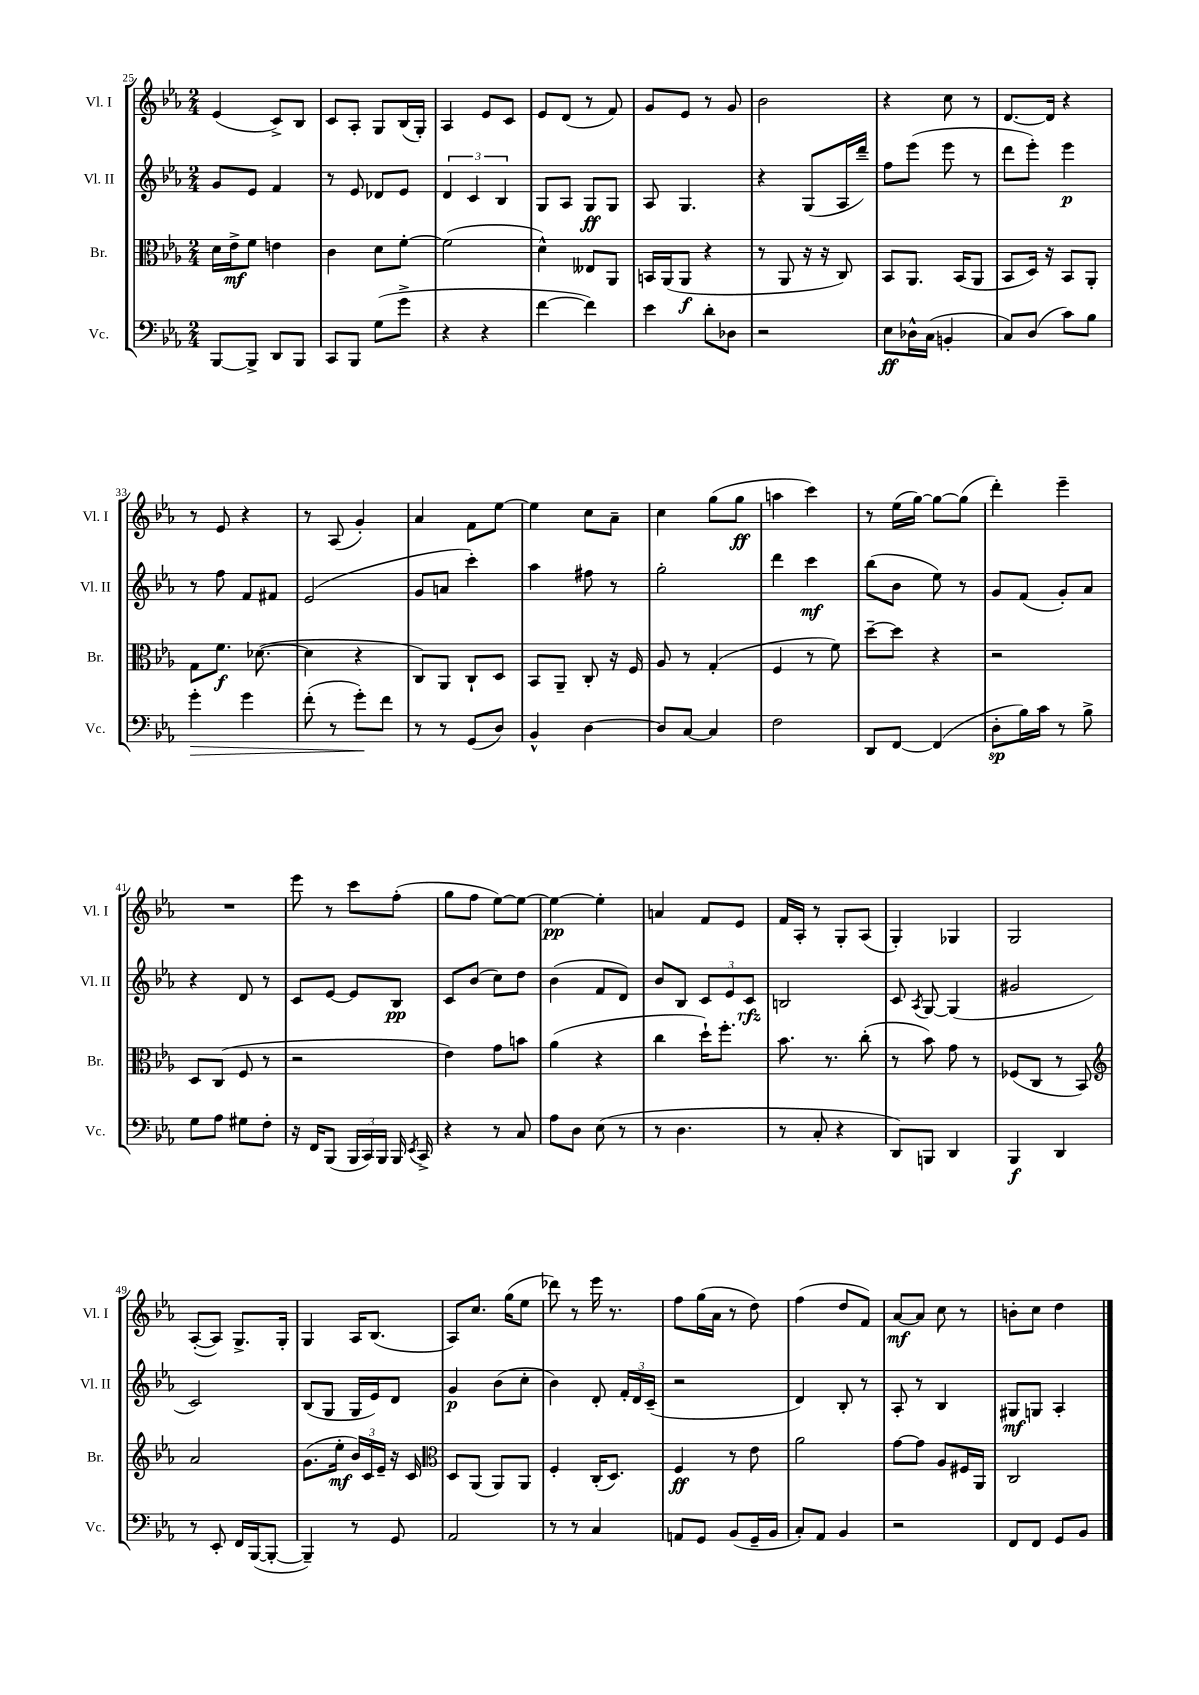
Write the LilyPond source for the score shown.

<<
\new StaffGroup <<
\new Staff = "s0" \with { instrumentName = "Vl. I" shortInstrumentName = "Vl. I" } {
    \clef treble \key ees \major \numericTimeSignature \time 2/4
    \autoBeamOff ees'4( c'8[->) bes8] |
    c'8[ aes8]-. g8[ bes16( g16]-.) |
    aes4 ees'8[ c'8] |
    ees'8[ d'8]( r8 f'8) |
    g'8[ ees'8] r8 g'8 |
    bes'2 |
    r4 c''8 r8 |
    d'8.[~ d'16] r4 |
    r8 ees'8 r4 |
    r8 aes8( g'4-.) |
    aes'4 f'8[ ees''8]~ |
    ees''4 c''8[ aes'8]-- |
    c''4 g''8[( g''8]\ff |
    a''4 c'''4) |
    r8 ees''16[( g''16]~) g''8[~ g''8]( |
    d'''4-.) ees'''4-- |
    R2 |
    ees'''8 r8 c'''8[ f''8]-.( |
    g''8[ f''8] ees''8[~) ees''8]~ |
    ees''4~\pp ees''4-. |
    a'4 f'8[ ees'8] |
    f'16[ aes16]-. r8 g8[-. aes8]( |
    g4-.) ges4 |
    g2 |
    aes8[~-.( aes8]) g8.[-> g16]-. |
    g4 aes16[ bes8.]( |
    aes8[) c''8.] g''16[( ees''8] |
    des'''8) r8 ees'''16 r8. |
    f''8[ g''16( aes'16] r8 d''8) |
    f''4( d''8[ f'8]) |
    aes'8[~\mf aes'8] c''8 r8 |
    b'8[-. c''8] d''4 \bar "|." |
}
\new Staff = "s1" \with { instrumentName = "Vl. II" shortInstrumentName = "Vl. II" } {
    \clef treble \key ees \major \numericTimeSignature \time 2/4
    \autoBeamOff g'8[ ees'8] f'4 |
    r8 ees'8 des'8[ ees'8] |
    \tuplet 3/2 { d'4 c'4 bes4 } |
    g8[ aes8] g8[\ff g8] |
    aes8 g4. |
    r4 g8[( aes16 d'''16]--) |
    f''8[ ees'''8]( ees'''8 r8 |
    d'''8[ ees'''8]-.) ees'''4\p |
    r8 f''8 f'8[ fis'8] |
    ees'2( |
    g'8[ a'8] c'''4-.) |
    aes''4 fis''8 r8 |
    g''2-. |
    d'''4 c'''4\mf |
    bes''8[( bes'8] ees''8) r8 |
    g'8[ f'8]( g'8[-.) aes'8] |
    r4 d'8 r8 |
    c'8[ ees'8]~ ees'8[ bes8]\pp |
    c'8[ bes'8]( c''8[) d''8] |
    bes'4( f'8[ d'8]) |
    bes'8[ bes8] \tuplet 3/2 { c'8[ ees'8 c'8]\rfz } |
    b2 |
    c'8 \acciaccatura { aes8 } g8~ g4( |
    gis'2 |
    c'2) |
    bes8[( g8] g16[ ees'16) d'8] |
    g'4\p bes'8[( c''8]-. |
    bes'4) d'8-. \tuplet 3/2 { f'16[-. d'16 c'16]--( } |
    r2 |
    d'4) bes8-. r8 |
    aes8-. r8 bes4 |
    gis8[\mf g8] aes4-. \bar "|." |
}
\new Staff = "s2" \with { instrumentName = "Br." shortInstrumentName = "Br." } {
    \clef alto \key ees \major \numericTimeSignature \time 2/4
    \autoBeamOff d'16[ ees'16->\mf f'8] e'4 |
    c'4 d'8[ f'8]~-. |
    f'2( |
    d'4-^) eeses8[ aes,8] |
    b,16[ aes,16( aes,8]\f r4 |
    r8 aes,8 r16 r16 c8) |
    bes,8[ aes,8.] bes,16[( aes,8] |
    bes,8[ d16]) r16 bes,8[ aes,8]-. |
    g8[ f'8.]\f des'8.~( |
    des'4 r4 |
    c8[) aes,8] c8[-! d8] |
    bes,8[ aes,8]-- c8-. r16 f16 |
    aes8 r8 g4-.( |
    f4 r8 f'8) |
    d''8[~-- d''8] r4 |
    r2 |
    d8[ c8]( f8 r8 |
    r2 |
    ees'4) g'8[ b'8] |
    aes'4( r4 |
    c''4 d''16[-!) f''8.]-. |
    bes'8. r8. c''8-.( |
    r8 bes'8) g'8 r8 |
    fes8[( c8] r8 bes,8) |
    \clef treble aes'2 |
    g'8.[( ees''16]-.\mf \tuplet 3/2 { bes'16[) c'16 ees'16]-- } r16 c'16 |
    \clef alto d8[ aes,8]( aes,8[) aes,8] |
    f4-. c16[-.( d8.]) |
    f4\ff r8 ees'8 |
    aes'2 |
    g'8[~ g'8] aes8[ fis16 aes,16] |
    c2 \bar "|." |
}
\new Staff = "s3" \with { instrumentName = "Vc." shortInstrumentName = "Vc." } {
    \clef bass \key ees \major \numericTimeSignature \time 2/4
    \autoBeamOff bes,,8[~ bes,,8]-> d,8[ bes,,8] |
    c,8[ bes,,8] g8[( g'8]-> |
    r4 r4 |
    f'4~ f'4) |
    ees'4 d'8[-. des8] |
    r2 |
    ees8[\ff des16-^ c16]( b,4-. |
    c8[) d8]( c'8[) bes8] |
    g'4-.\> g'4 |
    f'8-.( r8 g'8[-.\!) f'8] |
    r8 r8 g,8[( d8]) |
    bes,4-^ d4~ |
    d8[ c8]~ c4 |
    f2 |
    d,8[ f,8]~ f,4( |
    d8[-.\sp bes16) c'16] r8 bes8-> |
    g8[ aes8] gis8[ f8]-. |
    r16 f,16[ bes,,8]( \tuplet 3/2 { bes,,16[ c,16) bes,,16] } bes,,16 \acciaccatura { ees,8 } c,16-> |
    r4 r8 c8 |
    aes8[ d8] ees8( r8 |
    r8 d4. |
    r8 c8-. r4 |
    d,8[) b,,8] d,4 |
    bes,,4\f d,4 |
    r8 ees,8-. f,16[ bes,,16~( bes,,8]~-. |
    bes,,4--) r8 g,8 |
    aes,2 |
    r8 r8 c4 |
    a,8[ g,8] bes,8[( g,16-- bes,16] |
    c8[-.) aes,8] bes,4 |
    r2 |
    f,8[ f,8] g,8[ bes,8] \bar "|." |
}
>>
>>
\layout { \context { \Score currentBarNumber = #25 } }
